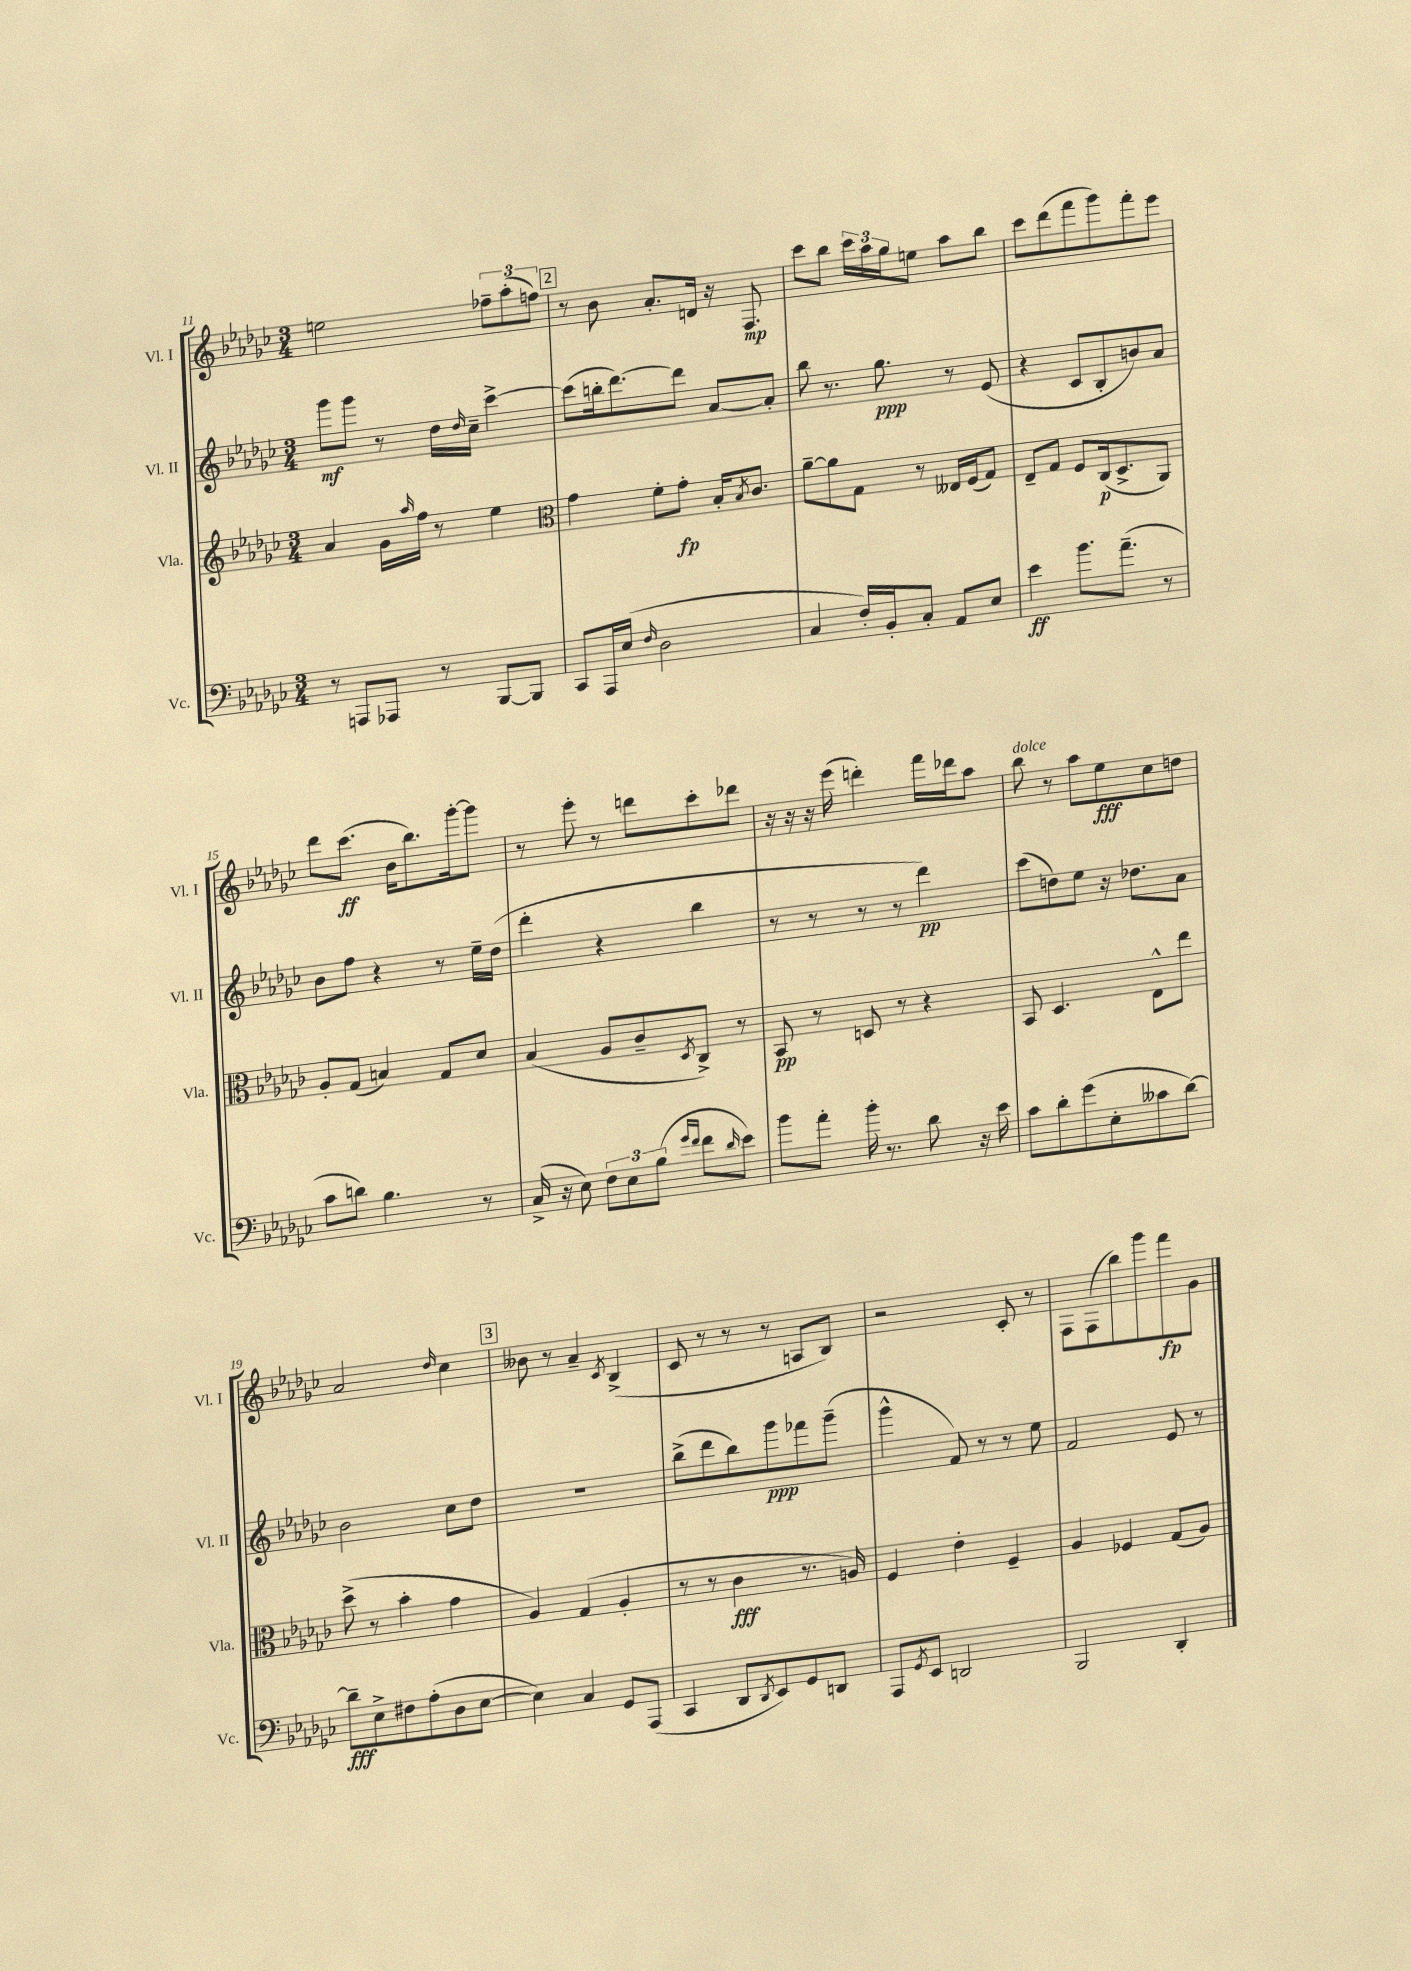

**kern	**dynam	**kern	**dynam	**kern	**dynam	**kern	**dynam
*part4	*part4	*part3	*part3	*part2	*part2	*part1	*part1
*staff4	*staff4	*staff3	*staff3	*staff2	*staff2	*staff1	*staff1
*I"Vc.	*	*I"Vla.	*	*I"Vl. II	*	*I"Vl. I	*
*I'Vc.	*	*I'Vla.	*	*I'Vl. II	*	*I'Vl. I	*
*clefF4	*	*clefG2	*	*clefG2	*	*clefG2	*
*k[b-e-a-d-g-c-]	*	*k[b-e-a-d-g-c-]	*	*k[b-e-a-d-g-c-]	*	*k[b-e-a-d-g-c-]	*
*M3/4	*	*M3/4	*	*M3/4	*	*M3/4	*
=11	=11	=11	=11	=11	=11	=11	=11
8r	.	4a-/	.	8ggg-\L	mf	2een\	.
8AAAn/L	.	.	.	8ggg-\J	.	.	.
8AAA-X/J	.	16g-\LL	.	8r	.	.	.
.	.	16qqaa-/	.	.	.	.	.
.	.	16ff\JJ	.	.	.	.	.
8r	.	8r	.	16dd-\LL	.	.	.
.	.	.	.	16qqdd-/	.	.	.
.	.	.	.	16cc-~\JJ	.	.	.
[8BBB-/L	.	4ee-\	.	[4ccc-^\	.	12ff-X~\L	.
.	.	.	.	.	.	(12aa-'\	.
8BBB-/J]	.	.	.	.	.	.	.
.	.	.	.	.	.	12ffn\J)	.
!!LO:REH:place=s1:t=2
=12	=12	=12	=12	=12	=12	=12	=12
*	*	*clefC3	*	*	*	*	*
8CC-/L	.	4g-\	.	(8ccc-\L]	.	8r	.
16AAA-/L	.	.	.	16bbn'\k	.	8b-\	.
(16E-/JJ	.	.	.	[8.ddd-\)	.	.	.
16qqF/	.	.	.	.	.	.	.
2D-\	.	8f'\L	.	.	.	8.a-'/L	.
.	.	8g-'\J	fp	8ddd-\J]	.	.	.
.	.	.	.	.	.	16dn/Jk	.
.	.	16B-'/KL	.	[8a-/L	.	16r	.
.	.	8qB-/	.	.	.	.	.
.	.	8.c-/J	.	.	.	8.F/	mp
.	.	.	.	8a-'/J]	.	.	.
=13	=13	=13	=13	=13	=13	=13	=13
4C-/	.	[8a-~\L	.	8bb-\	.	8ccc-\L	.
.	.	8a-\]	.	8.r	.	8bb-\J	.
16F'/LL)	.	8G-\J	.	.	.	24ccc-\LL	.
.	.	.	.	.	.	24aa-\	.
16BB-'/J	.	.	.	8.gg-\	ppp	.	.
.	.	.	.	.	.	24gg-\J	.
8C-'/J	.	8r	.	.	.	8een\J	.
8AA-/L	.	16E--X/LL	.	8r	.	8aa-\L	.
.	.	(16F/J	.	.	.	.	.
8E-/J	.	8G-/J)	.	(8e-/	.	8bb-\J	.
=14	=14	=14	=14	=14	=14	=14	=14
4e-\	ff	8E-~/L	.	4r	.	8ccc-\L	.
.	.	8G-/J	.	.	.	(8ddd-\	.
8.b-\L	.	8F/L	.	8c-/L	.	8fff\	.
.	.	(16C-/k	p	8B-'/	.	8ggg-\)	.
(8.a-~\J	.	8.D-^/	.	.	.	.	.
.	.	.	.	8bn/)	.	8fff'\	.
8r	.	8AA-/J)	.	8a-/J	.	8eee-\J	.
!!LO:LB:g=z
=15	=15	=15	=15	=15	=15	=15	=15
8c-\L	.	8A-'/L	.	8b-\L	.	8ddd-\L	.
8dn\J)	.	(8G-/J	.	8ff\J	.	(8.ccc-\J	ff
4.B-\	.	4Bn/)	.	4r	.	.	.
.	.	.	.	.	.	16b-\KL	.
.	.	.	.	.	.	8.bb-\)	.
.	.	8G-/L	.	8r	.	.	.
.	.	.	.	.	.	[16ggg-'\k	.
8r	.	8d-/J	.	16ee-~\LL	.	8ggg-\J]	.
.	.	.	.	(16dd-\JJ	.	.	.
=16	=16	=16	=16	=16	=16	=16	=16
(16C-^/	.	(4B-/	.	4ddd-'\	.	8r	.
16r	.	.	.	.	.	.	.
8E-\)	.	.	.	.	.	8eee-'\	.
12F\L	.	8A-/L	.	4r	.	8r	.
12E-\	.	.	.	.	.	.	.
.	.	8c-~/	.	.	.	8dddn\L	.
(12B-\J	.	.	.	.	.	.	.
16qqg-/LL	.	.	.	.	.	.	.
16qqf/JJ	.	8qD-/	.	.	.	.	.
8f\L	.	8C-^/J)	.	4bb-\	.	8ccc-'\	.
16qqd-/	.	.	.	.	.	.	.
8e-\J)	.	8r	.	.	.	8ddd-X\J	.
=17	=17	=17	=17	=17	=17	=17	=17
8b-\L	.	8BB-/	pp	8r	.	16r	.
.	.	.	.	.	.	16r	.
8a-'\J	.	8r	.	8r	.	16r	.
.	.	.	.	.	.	(16eee-\	.
16b-'\	.	8Dn/	.	8r	.	4dddn'\)	.
8.r	.	.	.	.	.	.	.
.	.	8r	.	8r	.	.	.
8d-\	.	4r	.	4ddd-\)	pp	16fff\LL	.
.	.	.	.	.	.	16ddd-X\J	.
16r	.	.	.	.	.	8aa-\J	.
16e-\	.	.	.	.	.	.	.
=18	=18	=18	=18	=18	=18	=18	=18
!	!	!	!	!	!	!LO:TX:a:i:t=dolce	!
8c-\L	.	8BB-/	.	(8ccc-\L	.	8bb-\	.
8d-'\	.	4.D-/	.	8ddn\)	.	8r	.
(8g-\	.	.	.	8ee-\J	.	8aa-\L	.
8E-'\	.	.	.	16r	.	8ee-\	fff
.	.	.	.	8.dd-X\L	.	.	.
8c--X\	.	8E-^^\L	.	.	.	8cc-\	.
[8d-\J)	.	8ee-\J	.	8a-\J	.	8ddn\J	.
!!LO:LB:g=z
=19	=19	=19	=19	=19	=19	=19	=19
8d-~\L]	fff	(8dd-^\	.	2b-\	.	2a-/	.
8E-^\	.	8r	.	.	.	.	.
8F#X\	.	4b-'\	.	.	.	.	.
(8A-'\	.	.	.	.	.	.	.
.	.	.	.	.	.	16qqdd-/	.
8D-\	.	4g-\	.	8cc-\L	.	4cc-\	.
[8E-\J	.	.	.	8dd-\J	.	.	.
!!LO:REH:place=s1:t=3
=20	=20	=20	=20	=20	=20	=20	=20
4E-\])	.	4A-/)	.	2.r	.	8b--X\	.
.	.	.	.	.	.	8r	.
4C-/	.	(4G-/	.	.	.	4a-~/	.
.	.	.	.	.	.	8qc-/	.
8GG-/L	.	4A-'/	.	.	.	(4B-^/	.
(8AAA-/J	.	.	.	.	.	.	.
=21	=21	=21	=21	=21	=21	=21	=21
4CC-/	.	8r	.	(8bb-^\L	.	8c-/	.
.	.	8r	.	8ddd-\	.	8r	.
8DD-/L	.	4c-\	fff	8bb-\)	.	8r	.
8qDD-/	.	.	.	.	.	.	.
8EE-/)	.	.	.	8ggg-\	ppp	8r	.
8GG-/	.	8.r	.	8fff-X\	.	8An/L	.
8DDn/J	.	.	.	(8ggg-~\J	.	8B-/J)	.
.	.	16An/)	.	.	.	.	.
=22	=22	=22	=22	=22	=22	=22	=22
8AAA-/L	.	4F/	.	4ggg-^^\	.	2r	.
8qGG-/	.	.	.	.	.	.	.
8EE-/J	.	.	.	.	.	.	.
2DDn/	.	4e-'\	.	8f/)	.	.	.
.	.	.	.	8r	.	.	.
.	.	4F~/	.	8r	.	8c-'/	.
.	.	.	.	8ee-\	.	8r	.
=23	=23	=23	=23	=23	=23	=23	=23
2BBB-/	.	4A-/	.	2f/	.	8F\L	.
.	.	.	.	.	.	(8F\	.
.	.	4F-X/	.	.	.	8bb-\)	.
.	.	.	.	.	.	8ggg-\	.
4DD-'/	.	(8G-/L	.	8e-/	.	8fff\	fp
.	.	8A-/J)	.	8r	.	8g-\J	.
==	==	==	==	==	==	==	==
*-	*-	*-	*-	*-	*-	*-	*-
